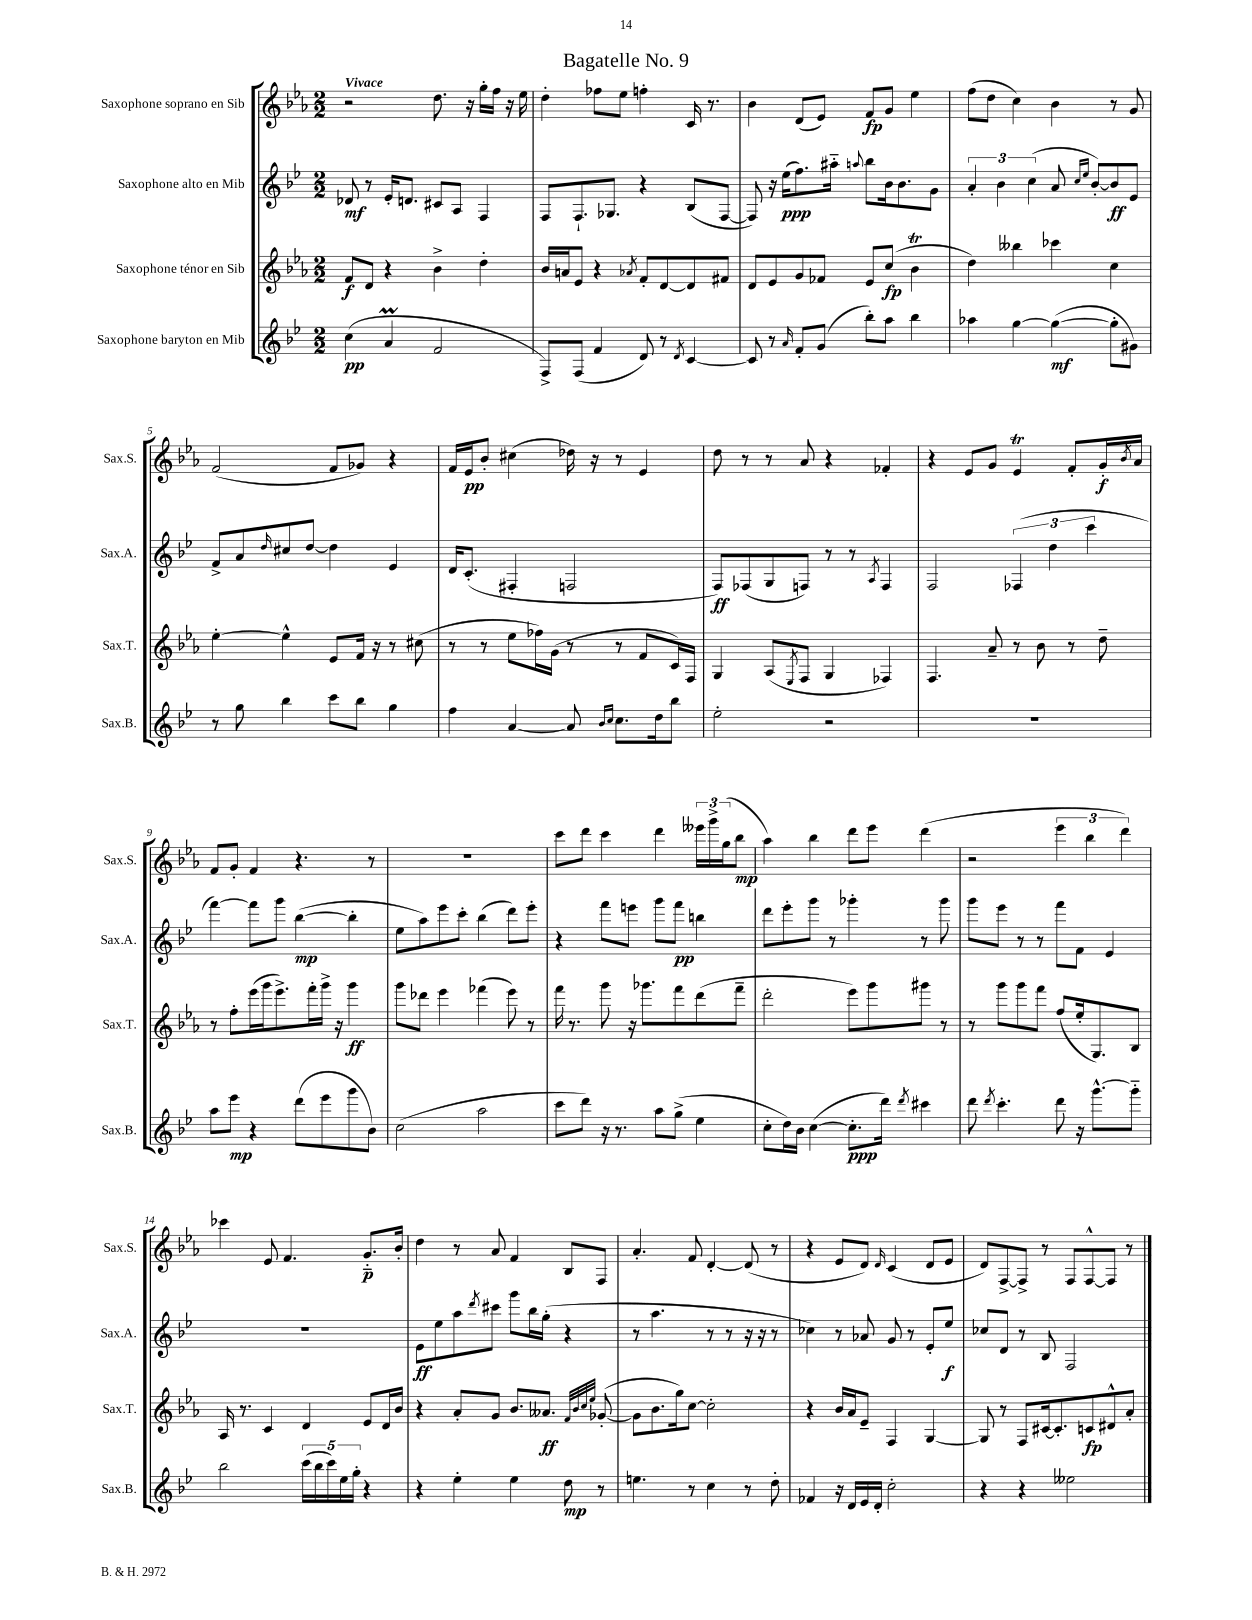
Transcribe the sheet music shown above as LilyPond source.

\header { title = "Bagatelle No. 9" }
<<
\new StaffGroup <<
\new Staff = "s0" \with { instrumentName = "Saxophone soprano en Sib" shortInstrumentName = "Sax.S." } {
    \clef treble \key ees \major \numericTimeSignature \time 2/2 \tempo "Vivace"
    r2 d''8. r16 g''16-. f''16 r16 ees''16 |
    d''4-. fes''8 ees''8 f''4-. c'16 r8. |
    bes'4 d'8( ees'8) f'8\fp g'8 ees''4 |
    f''8( d''8 c''4) bes'4 r8 g'8 |
    f'2( f'8 ges'8) r4 |
    f'16 ees'16\pp bes'8-. cis''4( des''16) r16 r8 ees'4 |
    d''8 r8 r8 aes'8 r4 fes'4-. |
    r4 ees'8 g'8 ees'4\trill f'8-. g'16-.\f \acciaccatura { bes'8 } aes'16 |
    f'8 g'8-. f'4 r4. r8 |
    R1 |
    c'''8 d'''8 c'''4 d'''4 \tuplet 3/2 { eeses'''16 g'''16-> g''16( } bes''8\mp |
    aes''4) bes''4 d'''8 ees'''8 d'''4( |
    r2 \tuplet 3/2 { ees'''4 bes''4 d'''4) } |
    ces'''4 ees'8 f'4. g'8.-_\p bes'16-. |
    d''4 r8 aes'8 f'4 bes8 f8 |
    aes'4.-. f'8 d'4~-. d'8( r8 |
    r4 ees'8 d'8) \grace { d'16 } c'4( d'8 ees'8 |
    d'8) f8~-> f8-> r8 f8 f8~-^ f8 r8 \bar "|." |
}
\new Staff = "s1" \with { instrumentName = "Saxophone alto en Mib" shortInstrumentName = "Sax.A." } {
    \clef treble \key bes \major \numericTimeSignature \time 2/2
    des'8\mf r8 ees'16-. d'8. cis'8 a8 f4 |
    f8 f8.-! ges8. r4 bes8( f8~ |
    f8) r16 ees''16\ppp( f''8.) ais''16-_ \appoggiatura { a''8 } bes''8 bes'16 bes'8. g'8 |
    \tuplet 3/2 { a'4-. bes'4 c''4( } a'8 \grace { c''16 ees''16 } bes'8~-.) bes'8\ff ees'8 |
    f'8-> a'8 \grace { d''16 } cis''8 d''8~ d''4 ees'4 |
    d'16 c'8.-.( fis4-. f2 |
    f8\ff) fes8( g8 f8) r8 r8 \acciaccatura { a8 } f4 |
    f2 \tuplet 3/2 { fes4( d''4 c'''4 } |
    f'''4~) f'''8 g'''8 bes''4~\mp( bes''4-. |
    ees''8 a''8) ees'''8 c'''8-. bes''4( d'''8) ees'''8-. |
    r4 f'''8 e'''8 g'''8 f'''8\pp b''4 |
    d'''8 ees'''8-. g'''8 r8 ges'''4-. r8 ges'''8 |
    g'''8 ees'''8 r8 r8 f'''8 f'8 ees'4 |
    R1 |
    ees'8\ff ees''8 a''8 \acciaccatura { d'''8 } cis'''8 g'''8 bes''16 g''16-.( r4 |
    r8 a''4. r8 r8 r16 r16 r8 |
    ces''4) r8 aes'8 g'8 r8 ees'8-. ees''8\f |
    ces''8 d'8 r8 bes8 f2 \bar "|." |
}
\new Staff = "s2" \with { instrumentName = "Saxophone ténor en Sib" shortInstrumentName = "Sax.T." } {
    \clef treble \key ees \major \numericTimeSignature \time 2/2
    f'8\f d'8 r4 bes'4-> d''4-. |
    bes'16 a'16 ees'8 r4 \acciaccatura { aes'8 } f'8-. d'8~ d'8 fis'8 |
    d'8 ees'8 g'8 fes'8 ees'8 c''8\fp( bes'4\trill |
    d''4) beses''4 ces'''4 c''4 |
    ees''4~-. ees''4-^ ees'8 f'16 r16 r8 cis''8( |
    r8 r8 ees''8 fes''16) g'16( r8 r8 f'8 c'16) f16 |
    g4 aes8( \acciaccatura { ees8 } f8 g4 fes4) |
    f4. aes'8-- r8 bes'8 r8 d''8-- |
    r8 f''8-. ees'''16( g'''16 ees'''8.->) f'''16-. g'''16-> r16 g'''4\ff |
    g'''8 des'''8 ees'''4 fes'''4( ees'''8) r8 |
    f'''16 r8. g'''8 r16 ges'''8. f'''8 d'''8( f'''8-- |
    d'''2-. ees'''8) g'''8 gis'''8 r8 |
    r8 g'''8 g'''8 f'''8 f''8( ees''16-. g8.) bes8 |
    aes16 r8. c'4 d'4 ees'8 d'16 bes'16 |
    r4 aes'8-. g'8 bes'8. aeses'8.\ff \grace { f'32 bes'32 c''32 ees''32 } ges'8~-.( |
    ges'8 bes'8. g''16) c''8~ c''2-. |
    r4 bes'16 aes'16 ees'8-- f4 g4~ |
    g8 r8 f8 cis'16~ cis'8.-. c'8\fp dis'8-^ aes'8-. \bar "|." |
}
\new Staff = "s3" \with { instrumentName = "Saxophone baryton en Mib" shortInstrumentName = "Sax.B." } {
    \clef treble \key bes \major \numericTimeSignature \time 2/2
    c''4\pp( a'4\prall f'2 |
    f8->) f8( f'4 d'8) r8 \acciaccatura { d'8 } c'4~ |
    c'8 r8 \grace { a'16 } f'8-. g'8( bes''8-.) a''8 bes''4 |
    aes''4 g''4~ g''4~\mf( g''8-. gis'8) |
    r8 g''8 bes''4 c'''8 bes''8 g''4 |
    f''4 a'4~ a'8 \grace { bes'16 c''16 } c''8. d''16 bes''8 |
    ees''2-. r2 |
    R1 |
    a''8 ees'''8\mp r4 d'''8( ees'''8 g'''8 bes'8) |
    c''2( a''2 |
    c'''8 d'''8) r16 r8. a''8 g''8->( ees''4 |
    c''8-. d''16) bes'16 c''4~( c''8.-.\ppp d'''16) \acciaccatura { d'''8 } cis'''4 |
    d'''8 \acciaccatura { d'''8 } c'''4.-. d'''8 r16 g'''8.~-^ g'''8-_ |
    bes''2 \tuplet 5/4 { c'''16( bes''16 c'''16) ees''16 g''16-. } r4 |
    r4 ees''4-. ees''4 d''8\mp r8 |
    e''4. r8 c''4 r8 d''8-. |
    fes'4 r16 d'16 ees'16 d'16-. c''2-. |
    r4 r4 eeses''2 \bar "|." |
}
>>
>>
